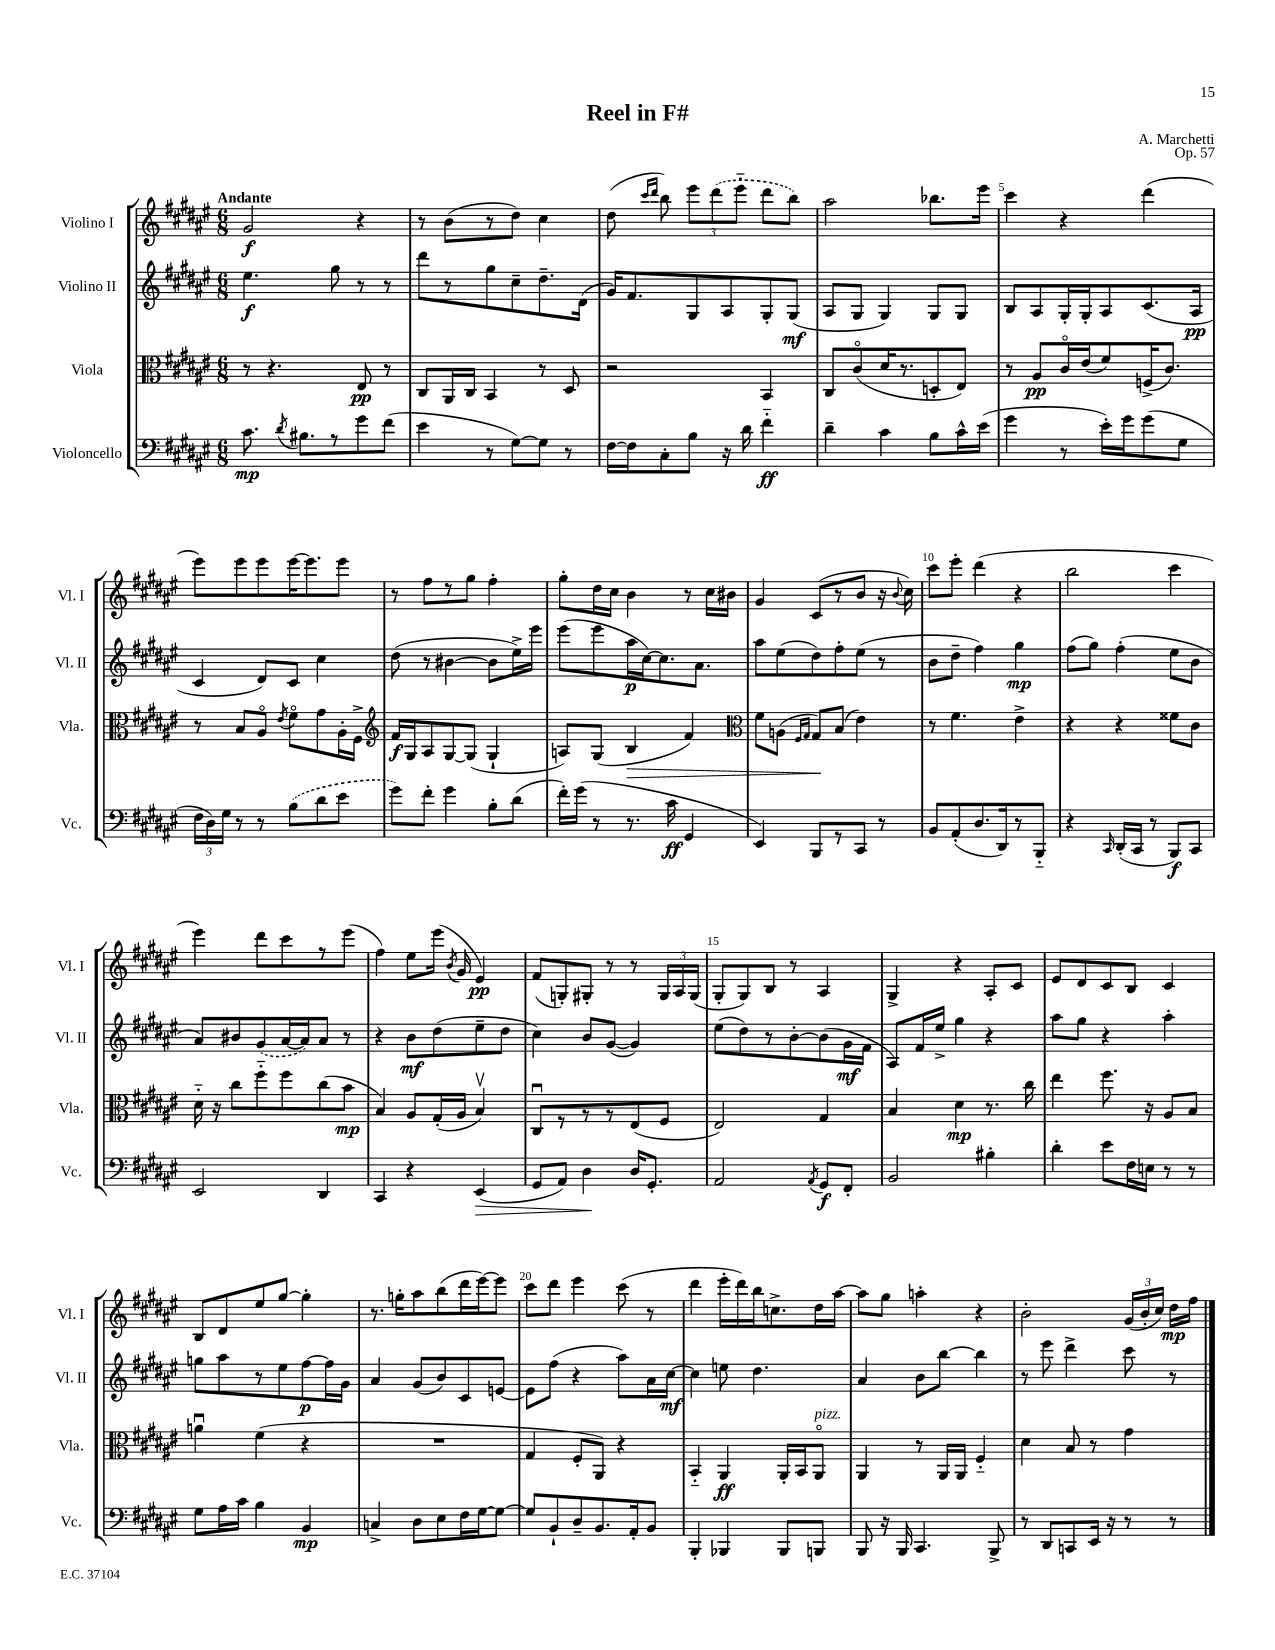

**kern	**kern	**kern	**kern
*staff4	*staff3	*staff2	*staff1
*clefF4	*clefC3	*clefG2	*clefG2
*k[f#c#g#d#a#e#]	*k[f#c#g#d#a#e#]	*k[f#c#g#d#a#e#]	*k[f#c#g#d#a#e#]
*M6/8	*M6/8	*M6/8	*M6/8
8.c#	8r	4.ee#	2g#
.	4.r	.	.
8qd#	.	.	.
8.B#	.	.	.
8r	.	8gg#	.
8g#	8E#	8r	4r
(8f#	8r	8r	.
=	=	=	=
4e#	8C#	8ddd#	8r
.	16AA#	8r	(8b
.	16C#	.	.
8r	4BB	8gg#	8r
[8G#)	.	8cc#~	8dd#)
8G#]	8r	8.dd#~	4cc#
8r	8D#	.	.
.	.	(16d#	.
=	=	=	=
[16F#	2r	16g#)	(8dd#
16F#]	.	8.f#	.
.	.	.	16qqccc#
.	.	.	16qqddd#
8C#'	.	.	8bb)
8B	.	8G#	12eee#
.	.	.	(12ddd#
16r	.	8A#	.
.	.	.	12eee#'~
16d#	.	.	.
4f#'~	4BB	8G#'	8ddd#
.	.	(8G#	8bb)
=	=	=	=
4d#~	8C#	8A#	2aa#
.	(8c#o	8G#	.
4c#	16d#	4G#)	.
.	8.r	.	.
8B	8D'	8G#	8.bb-
16c#^^	8E#)	8G#	.
(16e#	.	.	16eee#
=	=	=	=
4g#	8r	8B	4ccc#
.	8A#	8A#	.
8r	16c#o	16G#'	4r
.	(16e#	16G#'	.
16e#')	8f#)	8A#	.
16g#	.	.	.
(8g#	(16F^	(8.c#	(4ddd#
.	8.c#)	.	.
8G#	.	.	.
.	.	16A#	.
=	=	=	=
24F#	8r	4c#	8eee#)
24D#)	.	.	.
24G#	.	.	.
8r	8B	.	8eee#
8r	8A#o	8d#)	8eee#
.	8qe#	.	.
(8B	8f#o	8c#	[16eee#
.	.	.	8.eee#]
8d#	8g#	4cc#	.
8e#	16A#'	.	8eee#
.	16F#^	.	.
=	=	=	=
*	*clefG2	*	*
8g#)	16f#	(8dd#	8r
.	16G#	.	.
8f#'	8A#	8r	8ff#
4g#	[8G#	[4b#	8r
.	(8G#]	.	8gg#
8B'	4G#`	8b#]	4ff#'
(8d#	.	16ee#^)	.
.	.	16eee#	.
=	=	=	=
16f#')	8A)	(8eee#	8gg#'
(16g#	.	.	.
8r	(8G#	8eee#	16dd#
.	.	.	16cc#
8.r	4B	16aa#	4b
.	.	[16cc#)	.
.	.	8.cc#]	.
16c#	.	.	.
4GG#	4f#)	.	8r
.	.	8.a#	.
.	.	.	16cc#
.	.	.	16b#
=	=	=	=
*	*clefC3	*	*
4EE#)	8f#	8aa#	4g#
.	(8A	(8ee#	.
.	16qqF#	.	.
.	16qqG#	.	.
8BBB	8G#)	8dd#)	(8c#
8r	(8B	8ff#'	8r
8CC#	4e#)	(8ee#	8b
8r	.	8r	16r
.	.	.	8qqb
.	.	.	16cc#)
=	=	=	=
8BB	8r	8b	8ccc#
(8AA#'	4.f#	8dd#~	8eee#'
8.D#	.	4ff#)	(4ddd#
16DD#)	.	.	.
8r	4e#^	4gg#	4r
8BBB'~	.	.	.
=	=	=	=
4r	4r	(8ff#	2bb
.	.	8gg#)	.
16qqCC#	.	.	.
(16DD#'	4r	(4ff#'	.
16CC#	.	.	.
8r	.	.	.
8BBB)	8f##	8ee#	4ccc#
8CC#	8c#	8b	.
=	=	=	=
2EE#	16d#'~	8a#)	4eee#)
.	16r	.	.
.	8cc#	8b#	.
.	8ff#'~	(8g#	8ddd#
.	8ff#	[16a#	8ccc#
.	.	16a#])	.
4DD#	(8cc#	8a#	8r
.	8b	8r	(8eee#
=	=	=	=
4CC#	4B)	4r	4ff#)
4r	8A#	8b	8ee#
.	(16G#'	(8dd#	(16eee#
.	.	.	8qb
.	16A#	.	16g#
(4EE#	4Bv)	8ee#~	4e#)
.	.	8dd#	.
=	=	=	=
8GG#	8C#u	4cc#)	(8f#
8AA#)	8r	.	8G')
4D#	8r	8b	8G#'
.	8r	([8g#	8r
16D#	(8E#	4g#])	8r
8.GG#'	.	.	.
.	8F#	.	24G#
.	.	.	24A#
.	.	.	(24G#
=	=	=	=
2AA#	2E#)	(8ee#	8G#'
.	.	8dd#)	8G#)
.	.	8r	8B
.	.	[8b'	8r
8qAA#	.	.	.
8GG#	4G#	(8b]	4A#
8FF#'	.	16g#	.
.	.	16f#	.
=	=	=	=
2BB	4B	8A#)	4G#^
.	.	16f#	.
.	.	16ee#^	.
.	4d#	4gg#	4r
4B#'	8.r	4r	8A#'
.	.	.	8c#
.	16cc#	.	.
=	=	=	=
4d#'	4ee#	8aa#	8e#
.	.	8gg#	8d#
8e#	8.ff#	4r	8c#
16F#	.	.	8B
16E	16r	.	.
8r	8A#	4aa#'	4c#
8r	8B	.	.
=	=	=	=
8G#	4au	8gg	8B
16A#	.	8aa#	8d#
16c#	.	.	.
4B	(4f#	8r	8ee#
.	.	8ee#	[8gg#
4BB	4r	[8ff#	4gg#']
.	.	16ff#]	.
.	.	16g#	.
=	=	=	=
4C^	2.r	4a#	8.r
.	.	.	16gg'
8D#	.	(8g#	8aa#
8E#	.	8b)	(8bb
16F#	.	8c#	16ddd#
[16G#	.	.	[16eee#)
8G#_	.	[8e	8eee#]
=	=	=	=
8G#]	4G#	8e]	8ccc#
8BB`	.	(8ff#	8ddd#
8D#~	8F#'	4r	4eee#
8.BB	8AA#)	.	.
.	4r	8aa#)	(8ccc#
16AA#'	.	.	.
8BB	.	16a#	8r
.	.	[16cc#	.
=	=	=	=
4BBB'	4BB'~	4cc#]	4ddd#
4BBB-	4AA#	8ee	16eee#'
.	.	.	16ddd#)
.	.	4.dd#	16bb
.	.	.	8.cc^
8BBB-	16AA#'	.	.
.	16BB	.	.
8BBB	8AA#o	.	16dd#
.	.	.	[16aa#
=	=	=	=
8BBB	4AA#	4a#	8aa#]
16r	.	.	8gg#
16BBB	.	.	.
4.CC#	8r	8b	4aa'
.	16AA#	[8bb	.
.	16AA#	.	.
.	4F#'~	4bb]	4r
8BBB^	.	.	.
=	=	=	=
8r	4d#	8r	2b'
8DD#	.	8eee#	.
8CC	8B	4ddd#^	.
16EE#	8r	.	.
16r	.	.	.
8r	4g#	8ccc#	(24g#
.	.	.	24b'
.	.	.	24cc#)
8r	.	8r	16dd#
.	.	.	16ff#
==	==	==	==
*-	*-	*-	*-
